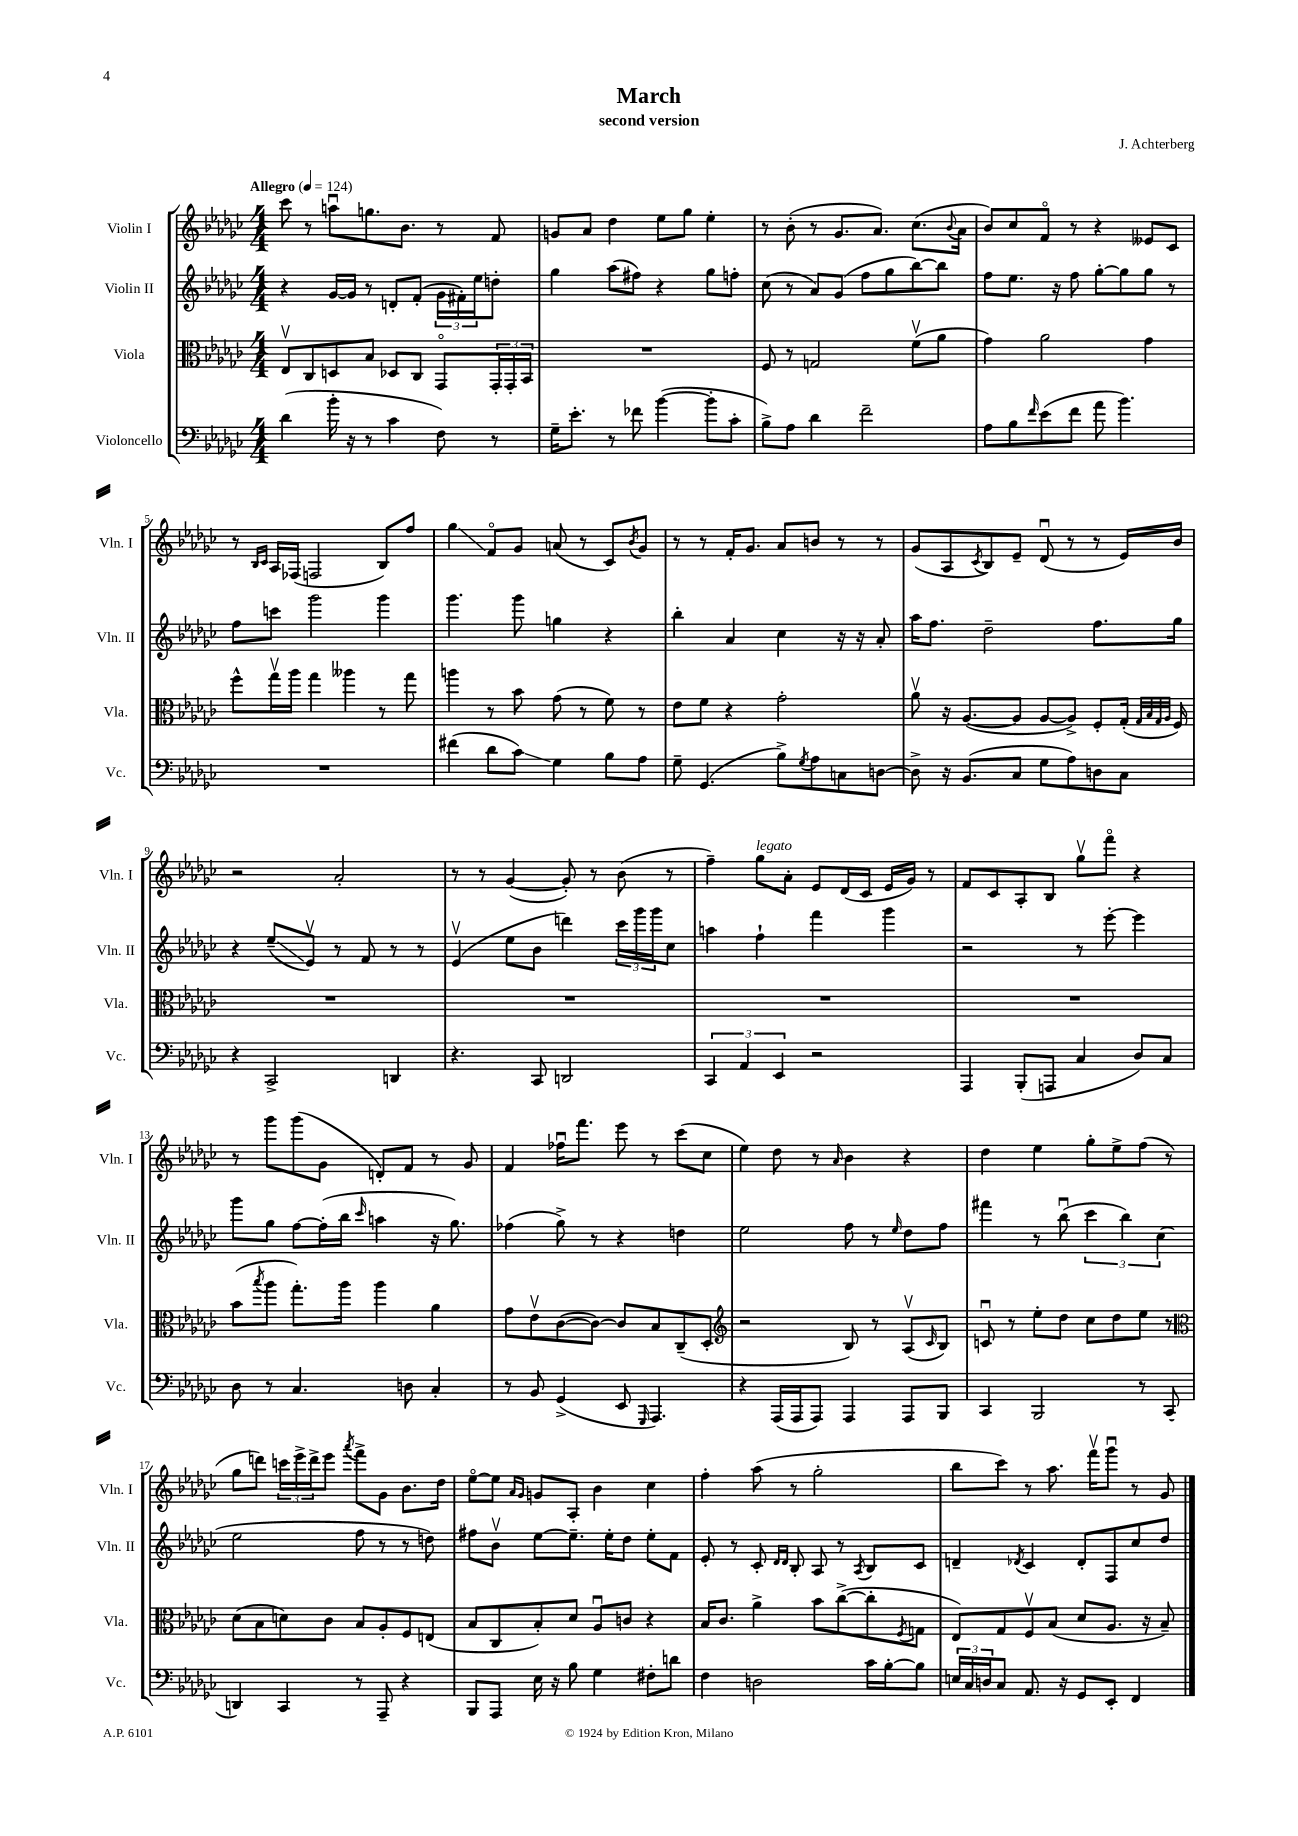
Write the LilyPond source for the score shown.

\header { title = "March" composer = "J. Achterberg" subtitle = "second version" }
<<
\new StaffGroup <<
\new Staff = "s0" \with { instrumentName = "Violin I" shortInstrumentName = "Vln. I" } {
    \clef treble \key ges \major \numericTimeSignature \time 4/4 \tempo "Allegro" 4 = 124
    ces'''8 r8 a''8\downbow g''8. bes'8. r8 f'8 |
    g'8 aes'8 des''4 ees''8 ges''8 ees''4-. |
    r8 bes'8-.( r8 ges'8. aes'8.) ces''8.( \appoggiatura { bes'8 } aes'16 |
    bes'8) ces''8 f'8\flageolet r8 r4 eeses'8 ces'8 |
    r8 \grace { bes16 ces'16 } aes16 fes16( f2 bes8) f''8 |
    ges''4\glissando f'8\flageolet ges'8 a'8( r8 ces'8) \acciaccatura { bes'8 } ges'8 |
    r8 r8 f'16-. ges'8. aes'8 b'8 r8 r8 |
    ges'8( aes8 \acciaccatura { ces'8 } bes8) ees'8-- des'8\downbow( r8 r8 ees'16) bes'16 |
    r2 aes'2-. |
    r8 r8 ges'4~( ges'8-.) r8 bes'8( r8 |
    f''4--) ges''8^\markup { \italic "legato" } aes'8-. ees'8 des'16( ces'16 ees'16 ges'16) r8 |
    f'8 ces'8 aes8-. bes8 ges''8\upbow f'''8\flageolet r4 |
    r8 ges'''8 ges'''8( ges'8 d'8-.) f'8 r8 ges'8 |
    f'4 fes''16\downbow f'''8. ees'''8 r8 ces'''8( ces''8 |
    ees''4) des''8 r8 \grace { aes'16 } bes'4 r4 |
    des''4 ees''4 ges''8-. ees''8-> f''8( r8 |
    ges''8 d'''8) \tuplet 3/2 { c'''16 ees'''16-> d'''16-> } ees'''8 \acciaccatura { aes'''8 } f'''8-> ges'8 bes'8. des''16 |
    ees''8~\flageolet ees''8 \grace { aes'16 ges'16 } g'8 aes8-. bes'4 ces''4 |
    f''4-. aes''8( r8 ges''2-. |
    bes''8 ces'''8) r8 aes''8. f'''16\upbow ges'''8\downbow r8 ges'8 \bar "|." |
}
\new Staff = "s1" \with { instrumentName = "Violin II" shortInstrumentName = "Vln. II" } {
    \clef treble \key ges \major \numericTimeSignature \time 4/4
    r4 ges'16~ ges'16 r8 d'8-. f'8-.( \tuplet 3/2 { ges'16 fis'16-.) ees''16 } d''8-. |
    ges''4 aes''8( fis''8) r4 ges''8 f''8-. |
    ces''8( r8 aes'8) ges'8( f''8 ges''8 bes''8~) bes''8 |
    f''8 ees''8. r16 f''8 ges''8~-. ges''8 ges''8 r8 |
    f''8 c'''8 ges'''2 ges'''4 |
    ges'''4. ges'''8 g''4 r4 |
    bes''4-. aes'4 ces''4 r16 r16 aes'8-. |
    aes''16 f''8. des''2-- f''8. ges''16 |
    r4 ees''8--\glissando( ees'8\upbow) r8 f'8 r8 r8 |
    ees'4\upbow( ees''8 bes'8 d'''4) \tuplet 3/2 { ces'''16 ges'''16 ges'''16 } ces''8 |
    a''4 f''4-! f'''4 ges'''4 |
    r2 r8 ees'''8~-. ees'''4 |
    ges'''8 ges''8 f''8~ f''16-.( bes''16 \grace { ces'''16 } a''4 r16 ges''8.) |
    fes''4( ges''8->) r8 r4 d''4 |
    ees''2 f''8 r8 \grace { ees''16 } des''8 f''8 |
    fis'''4 r8 bes''8\downbow( \tuplet 3/2 { ces'''4 bes''4) ces''4( } |
    ees''2 f''8 r8 r8 d''8) |
    fis''8 bes'8\upbow ees''8~ ees''8.-- ees''16-. des''8 ees''8-. f'8 |
    ees'8-. r8 ces'8-. \grace { des'16 des'16 } bes8-. aes8 r8 \acciaccatura { aes8 } bes8 ces'8 |
    d'4-- \acciaccatura { des'8 } ces'4 des'8-. f8 ces''8 des''8 \bar "|." |
}
\new Staff = "s2" \with { instrumentName = "Viola" shortInstrumentName = "Vla." } {
    \clef alto \key ges \major \numericTimeSignature \time 4/4
    ees8\upbow ces8 d8 bes8 des8 ces8 ges,8\flageolet \tuplet 3/2 { ges,16-. ges,16-. bes,16 } |
    R1 |
    f8 r8 g2 f'8\upbow( aes'8 |
    ges'4) aes'2 ges'4 |
    f''8-^ ges''16\upbow aes''16 ges''4 aeses''4 r8 ges''8 |
    a''4 r8 bes'8 ges'8( r8 f'8) r8 |
    ees'8 f'8 r4 ges'2-. |
    aes'8\upbow r16 aes8.~( aes8 aes8~ aes8->) f8-. ges16-.( \grace { ges32 bes32 ges32 aes32 } f16) |
    R1 |
    R1 |
    R1 |
    R1 |
    bes'8( \acciaccatura { bes''8 } aes''8 ges''8.-.) aes''16 aes''4 aes'4 |
    ges'8 ees'8\upbow ces'8~( ces'8~) ces'8 bes8 ces8--( des8-. |
    \clef treble r2 bes8) r8 aes8\upbow( \grace { ces'16 } bes8) |
    c'8\downbow r8 ees''8-. des''8 ces''8 des''8 ees''8 r8 |
    \clef alto des'8( bes8 d'8) ces'8 bes8 aes8-. f8 e8( |
    bes8 ces8 bes8-.) des'8 aes8\downbow c'8 r4 |
    bes16 ces'8. aes'4-> bes'8 ces''8~->( ces''8-. \acciaccatura { f8 } g8 |
    ees8) ges8 f8\upbow bes8( des'8 aes8. r16 bes8--) \bar "|." |
}
\new Staff = "s3" \with { instrumentName = "Violoncello" shortInstrumentName = "Vc." } {
    \clef bass \key ges \major \numericTimeSignature \time 4/4
    des'4( bes'16-. r16 r8 ces'4 f8) r8 |
    ges16-- ees'8.-. r8 fes'8 bes'4~( bes'8-. ces'8-. |
    bes8->) aes8 des'4 f'2-- |
    aes8 bes8 \grace { f'16 } ees'8( f'8 aes'8 bes'4.) |
    R1 |
    fis'4( des'8 ces'8\glissando) ges4 bes8 aes8 |
    ges8-- ges,4.( bes8->) \acciaccatura { ges8 } aes8 c8 d8~ |
    d8-> r16 bes,8.( ces8 ges8 aes8) d8 ces8 |
    r4 ces,2-> d,4 |
    r4. ces,8 d,2 |
    \tuplet 3/2 { ces,4 aes,4 ees,4 } r2 |
    aes,,4 bes,,8-.( a,,8 ces4 des8) ces8 |
    des8 r8 ces4. d8 ces4-. |
    r8 bes,8 ges,4->( ees,8 \grace { ges,,16 } aes,,4.) |
    r4 aes,,16( aes,,16 aes,,8) aes,,4 aes,,8 bes,,8 |
    ces,4 bes,,2 r8 ces,8( |
    d,4) ces,4 r8 aes,,8-- r4 |
    bes,,8 aes,,8 ees16 r16 bes8 ges4 fis8-. d'8 |
    f4 d2 ces'16 bes16~-. bes8 |
    \tuplet 3/2 { e16 ces16 d16 } ces8 aes,8. r16 ges,8 ees,8-. f,4 \bar "|." |
}
>>
>>
